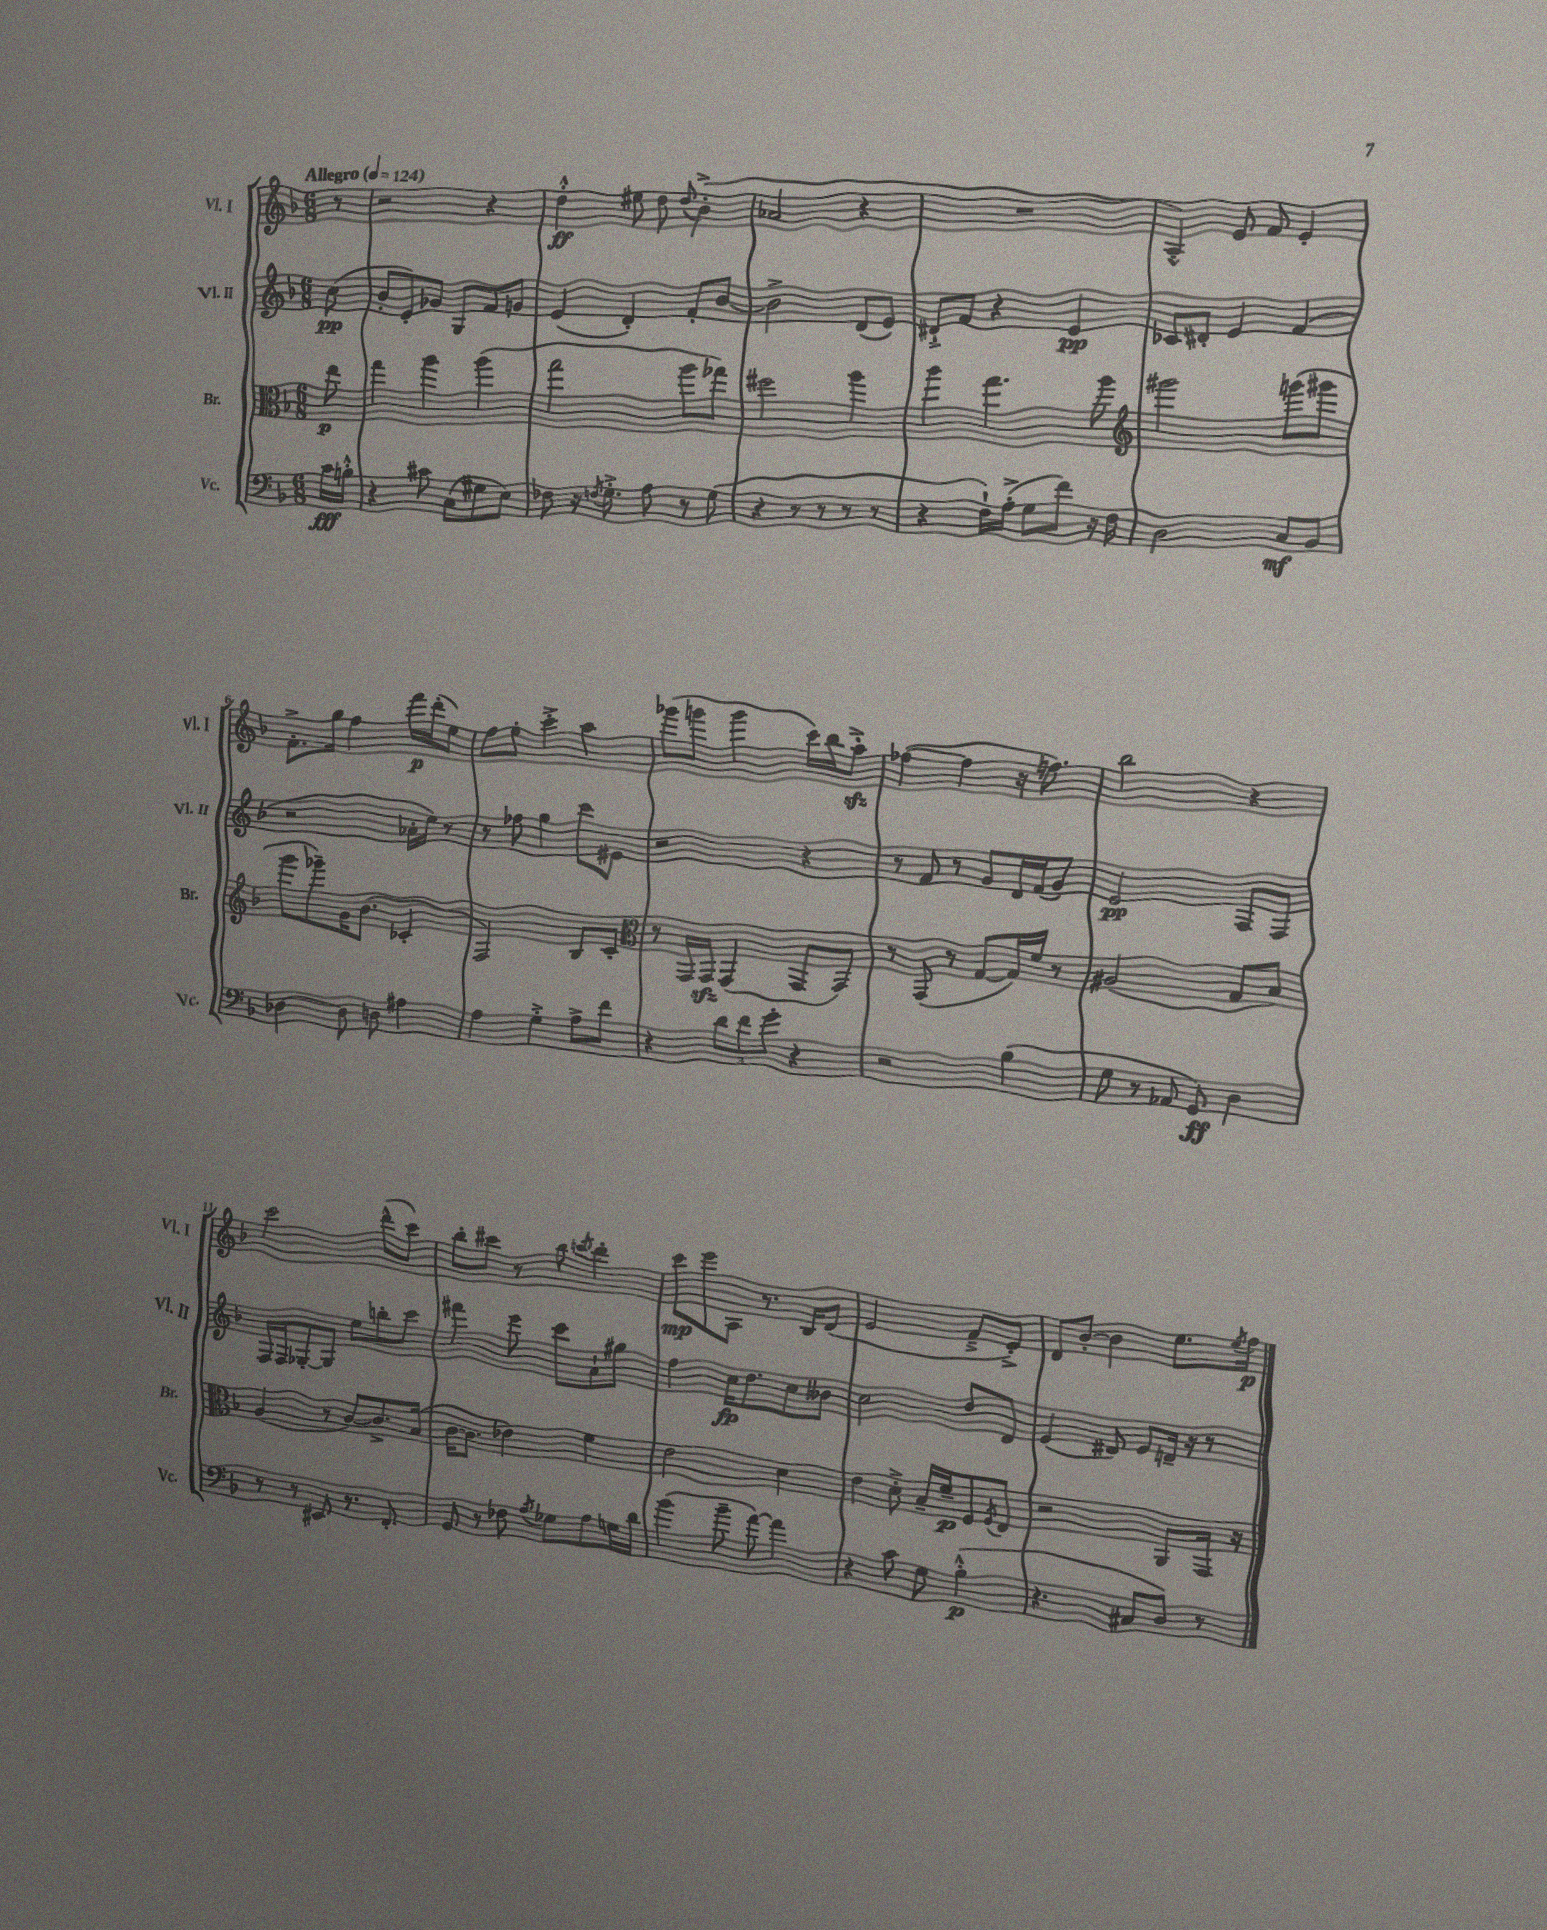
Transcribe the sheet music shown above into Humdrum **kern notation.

**kern	**dynam	**kern	**dynam	**kern	**dynam	**kern	**dynam
*part4	*part4	*part3	*part3	*part2	*part2	*part1	*part1
*staff4	*staff4	*staff3	*staff3	*staff2	*staff2	*staff1	*staff1
*I"Vc.	*	*I"Br.	*	*I"Vl. II	*	*I"Vl. I	*
*I'Vc.	*	*I'Br.	*	*I'Vl. II	*	*I'Vl. I	*
*clefF4	*	*clefC3	*	*clefG2	*	*clefG2	*
*k[b-]	*	*k[b-]	*	*k[b-]	*	*k[b-]	*
*M6/8	*	*M6/8	*	*M6/8	*	*M6/8	*
*MM124	*	*MM124	*	*MM124	*	*MM124	*
=	=	=	=	=	=	=	=
!	!	!	!	!	!	!LO:TX:a:B:t=Allegro	!
16c\LL	fff	8ee\	p	(8cc\	pp	8r	.
16Bn'^^\JJ	.	.	.	.	.	.	.
=1	=1	=1	=1	=1	=1	=1	=1
4r	.	4gg\	.	8b-'/L	.	2r	.
.	.	.	.	8e'/)	.	.	.
8c#X\	.	4aa\	.	8g-X/J	.	.	.
(8C\L	.	.	.	8G/L	.	.	.
8G#X\	.	(4aa\	.	8f/	.	4r	.
8E\J)	.	.	.	8gn/J	.	.	.
=2	=2	=2	=2	=2	=2	=2	=2
8F-X\	.	2gg\	.	(4e/	.	4dd'^^\	ff
16r	.	.	.	.	.	.	.
8qFn/	.	.	.	.	.	.	.
8.G'^\	.	.	.	.	.	.	.
.	.	.	.	4d'/)	.	8ee#X\	.
8A\	.	.	.	.	.	8dd\	.
.	.	.	.	.	.	8qqdd/	.
8r	.	8aa\L	.	8f'/L	.	(4b-'^\	.
(8G\	.	8gg-X\J)	.	[8b-/J	.	.	.
=3	=3	=3	=3	=3	=3	=3	=3
4r	.	2ff#X\	.	2b-^\]	.	2a-X/	.
8r	.	.	.	.	.	.	.
8r	.	.	.	.	.	.	.
8r	.	4aa\	.	(8d/L	.	4r	.
8r	.	.	.	8e/J)	.	.	.
=4	=4	=4	=4	=4	=4	=4	=4
4r	.	4aa\	.	8d#X`^/L	.	2.r	.
.	.	.	.	8f/J	.	.	.
16F`\LL)	.	4.gg\	.	4r	.	.	.
(16A'^\JJ	.	.	.	.	.	.	.
8G\L	.	.	.	.	.	.	.
8f\J)	.	.	.	4e/	pp	.	.
16r	.	8aa\	.	.	.	.	.
16F\	.	.	.	.	.	.	.
=5	=5	=5	=5	=5	=5	=5	=5
*	*	*clefG2	*	*	*	*	*
2D\	.	2ggg#X\	.	8c-X/L	.	4A'^^/)	.
.	.	.	.	8d#X'/J	.	.	.
.	.	.	.	4e/	.	8e/	.
.	.	.	.	.	.	8f/	.
8C/L	mf	(8gggn\L	.	(4f/	.	4e'/	.
8BB-/J	.	8ggg#X\J	.	.	.	.	.
!!LO:LB:g=z
=6	=6	=6	=6	=6	=6	=6	=6
[4D-X\	.	8ggg\L	.	2r	.	8.f'^\L	.
.	.	8ggg-X~\)	.	.	.	.	.
.	.	.	.	.	.	16gg\Jk	.
8D-\]	.	16g\K	.	.	.	4ff\	.
.	.	(8.b-\J	.	.	.	.	.
8Dn\	.	.	.	.	.	.	.
4A#X\	.	4c-X'/	.	16a-X'\LL	.	16fff\LL	p
.	.	.	.	16ee\JJ)	.	(16ddd'\J	.
.	.	.	.	8r	.	8ee\J)	.
=7	=7	=7	=7	=7	=7	=7	=7
4A\	.	2F/)	.	8r	.	8ff\L	.
.	.	.	.	8ff-X\	.	8ee'\J	.
4G'^\	.	.	.	4gg\	.	4ccc'^\	.
8A^\L	.	8B-/L	.	8ccc\L	.	4aa\	.
8f\J	.	8c'/J	.	8e#X\J	.	.	.
=8	=8	=8	=8	=8	=8	=8	=8
*	*	*clefC3	*	*	*	*	*
4r	.	8r	.	2r	.	(8ggg-X\L	.
.	.	16GG/LL	.	.	.	8gggn\J	.
.	.	16GGzz/JJ	.	.	.	.	.
12d\L	.	(4GG/	.	.	.	4ggg\	.
12f\	.	.	.	.	.	.	.
12g'\J	.	.	.	.	.	.	.
4r	.	8GG/L	.	4r	.	16ccc\LL)	.
.	.	.	.	.	.	16bb-\J	.
.	.	8GG/J)	.	.	.	8aazz'^\J	.
=9	=9	=9	=9	=9	=9	=9	=9
2r	.	8r	.	8r	.	([4ff-X\	.
.	.	(8GG/	.	8f/	.	.	.
.	.	8r	.	8r	.	4ff-\]	.
.	.	[8G/L	.	8g/L	.	.	.
(4B-\	.	16G/L])	.	16d/L	.	16r	.
.	.	16f/JJ	.	(16f/J	.	8.ffn\)	.
.	.	8r	.	8g/J)	.	.	.
=10	=10	=10	=10	=10	=10	=10	=10
8G\	.	(2A#X/	.	2e/	pp	2bb-\	.
8r	.	.	.	.	.	.	.
8AA-X/	.	.	.	.	.	.	.
8GG/)	ff	.	.	.	.	.	.
4D\	.	8G/L	.	8F/L	.	4r	.
.	.	8B-/J)	.	8F/J	.	.	.
!!LO:LB:g=z
=11	=11	=11	=11	=11	=11	=11	=11
8r	.	(4A/	.	16F/LL	.	2ccc\	.
.	.	.	.	16F/J	.	.	.
8r	.	.	.	[8G-X'/	.	.	.
8EE#X/	.	8r	.	8G-/J]	.	.	.
8.r	.	[8c/L)	.	8ee\L	.	.	.
.	.	8.c^/]	.	8bbn'\	.	(8ddd^^\L	.
8.FF'/	.	.	.	.	.	.	.
.	.	.	.	8ccc\J	.	8ccc\J)	.
.	.	(16B-/Jk	.	.	.	.	.
=12	=12	=12	=12	=12	=12	=12	=12
8GG/	.	[16c\KL	.	4fff#X\	.	8bb-'\L	.
.	.	8.c\J]	.	.	.	.	.
8r	.	.	.	.	.	8ccc#X\J	.
8F-X\	.	4e-X\)	.	8eee\	.	8r	.
8qA/	.	.	.	.	.	.	.
8G-X\L	.	.	.	8ccc\L	.	8bb-\	.
.	.	.	.	.	.	8qcccn/	.
8A\	.	4f\	.	8a`\	.	4ddd'\	.
16Gn\L	.	.	.	8gg#X\J	.	.	.
16d\JJ	.	.	.	.	.	.	.
=13	=13	=13	=13	=13	=13	=13	=13
(4b-\	.	2e\	.	4ff\	.	8ccc\L	mp
.	.	.	.	.	.	8eee\	.
8b-~\	.	.	.	16cc\KL	fp	8A\J	.
.	.	.	.	8.dd\	.	.	.
[8a\)	.	.	.	.	.	8.r	.
4a\]	.	4d\	.	8cc\	.	.	.
.	.	.	.	.	.	16B-/KL	.
.	.	.	.	8b--X\J	.	(8d/J	.
=14	=14	=14	=14	=14	=14	=14	=14
4r	.	4e\	.	2cc\	.	2e/	.
8c\	.	8d'^\	.	.	.	.	.
8G\	.	16B-~/LL	.	.	.	.	.
.	.	16f~/J	p	.	.	.	.
(4B-'^^\	p	8F/	.	8dd/L	.	8f~^/L	.
.	.	8qF/	.	.	.	.	.
.	.	8E/J	.	8d/J	.	8e'^/J)	.
=15	=15	=15	=15	=15	=15	=15	=15
4.r	.	2r	.	(4e/	.	8d/L	.
.	.	.	.	.	.	[8b-'/J	.
.	.	.	.	8d#X/)	.	4b-\]	.
8C#X/L	.	.	.	8e/L	.	.	.
8D/J)	.	8AA/L	.	16dn~/Jk	.	8.ee\L	.
.	.	.	.	16r	.	.	.
8r	.	16GG/Jk	.	8r	.	.	.
.	.	.	.	.	.	8qee/	.
.	.	16r	.	.	.	16ff\Jk	p
==	==	==	==	==	==	==	==
*-	*-	*-	*-	*-	*-	*-	*-
